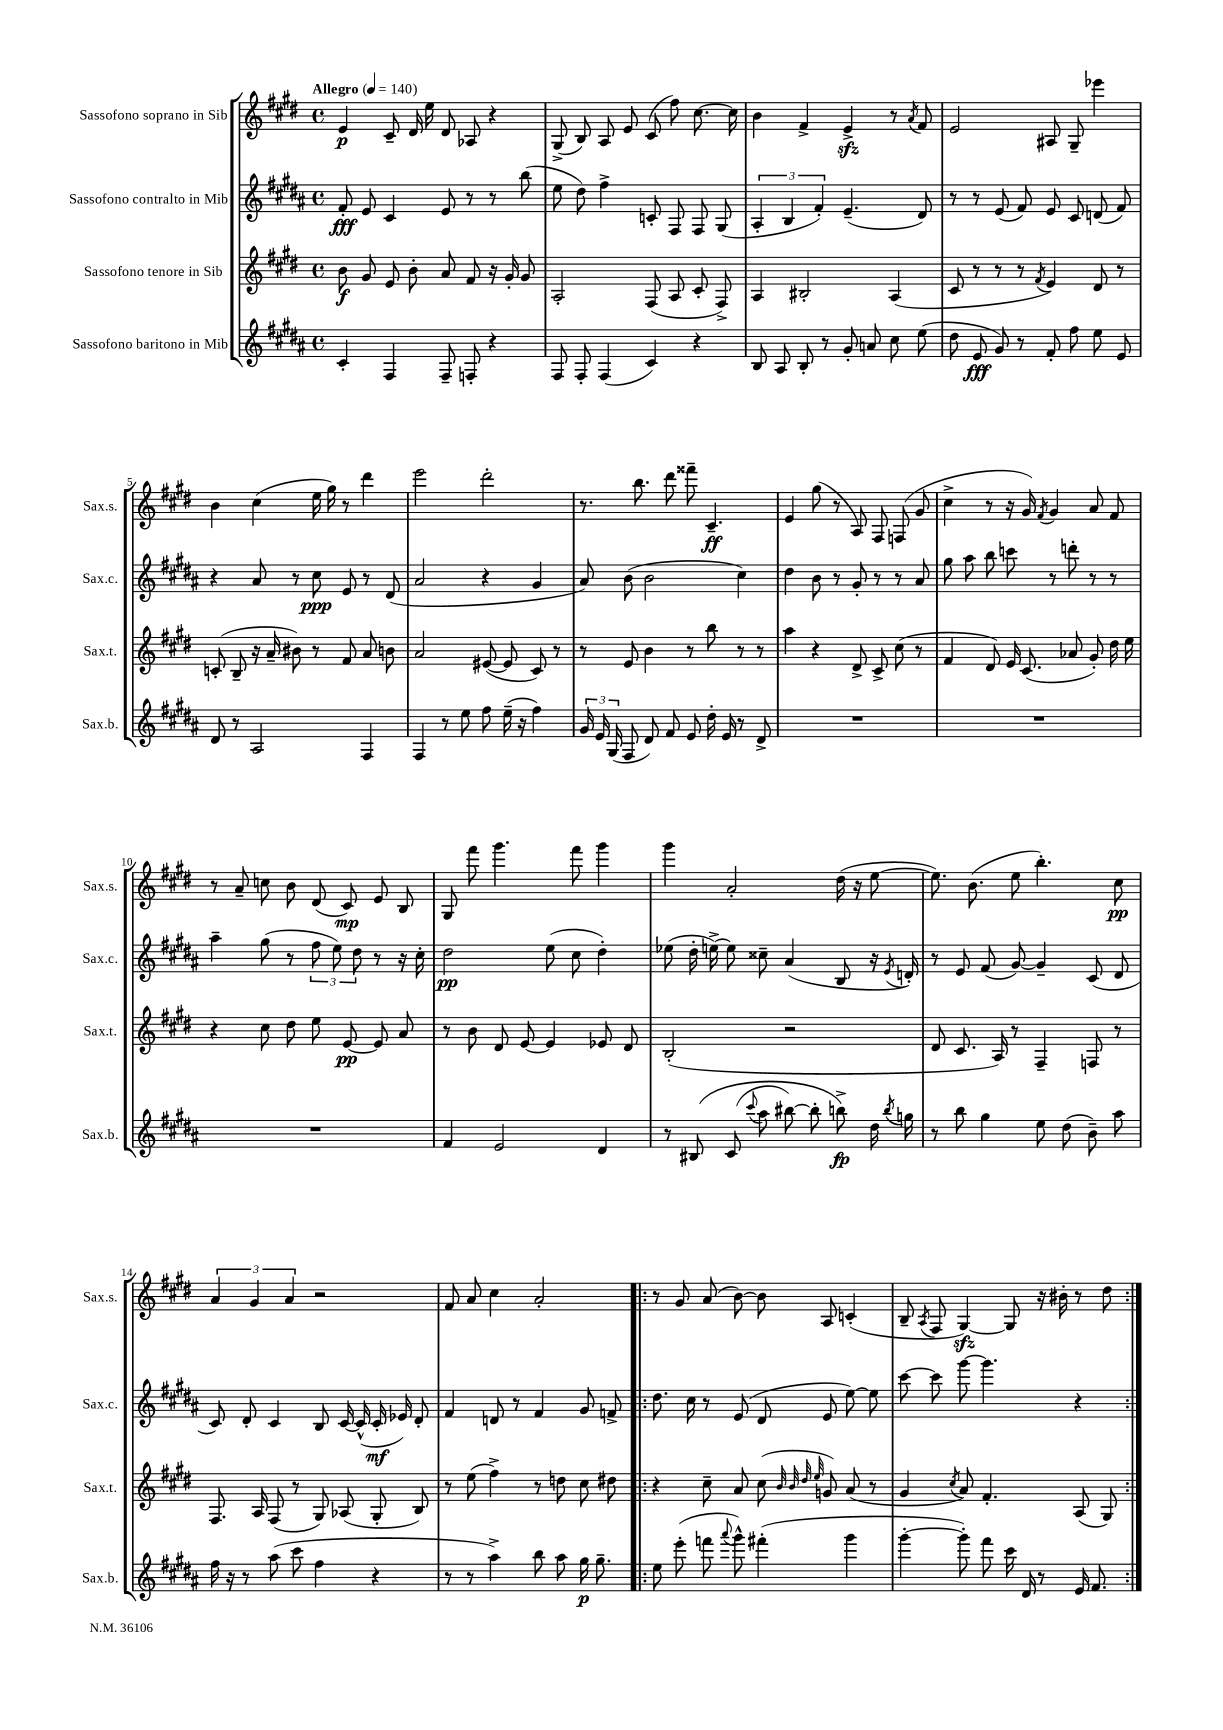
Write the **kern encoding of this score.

**kern	**dynam	**kern	**dynam	**kern	**dynam	**kern	**dynam
*part4	*part4	*part3	*part3	*part2	*part2	*part1	*part1
*staff4	*staff4	*staff3	*staff3	*staff2	*staff2	*staff1	*staff1
*I"Sassofono baritono in Mib	*	*I"Sassofono tenore in Sib	*	*I"Sassofono contralto in Mib	*	*I"Sassofono soprano in Sib	*
*I'Sax.b.	*	*I'Sax.t.	*	*I'Sax.c.	*	*I'Sax.s.	*
*clefG2	*	*clefG2	*	*clefG2	*	*clefG2	*
*k[f#c#g#d#a#]	*	*k[f#c#g#d#]	*	*k[f#c#g#d#a#]	*	*k[f#c#g#d#]	*
*M4/4	*	*M4/4	*	*M4/4	*	*M4/4	*
*met(c)	*	*met(c)	*	*met(c)	*	*met(c)	*
*MM140	*	*MM140	*	*MM140	*	*MM140	*
=1	=1	=1	=1	=1	=1	=1	=1
!	!	!	!	!	!	!LO:TX:a:B:t=Allegro	!
4c#'/	.	8b\	f	8f#'/	fff	4e/	p
.	.	8g#/	.	8e/	.	.	.
4F#/	.	8e/	.	4c#/	.	8c#~/	.
.	.	8b'\	.	.	.	16d#/	.
.	.	.	.	.	.	16ee\	.
8F#~/	.	8a/	.	8e/	.	8d#/	.
8Fn'/	.	8f#/	.	8r	.	8A-X/	.
4r	.	16r	.	8r	.	4r	.
.	.	16g#'/	.	.	.	.	.
.	.	8g#/	.	(8bb\	.	.	.
=2	=2	=2	=2	=2	=2	=2	=2
8F#/	.	2A'/	.	8ee\	.	(8G#^/	.
8F#'/	.	.	.	8dd#\)	.	8B/)	.
(4F#/	.	.	.	4ff#^\	.	8A/	.
.	.	.	.	.	.	8e/	.
4c#/)	.	(8F#/	.	8cn'/	.	(8c#/	.
.	.	8A/	.	8F#/	.	8ff#\)	.
4r	.	8c#'/	.	8F#/	.	[8.cc#\	.
.	.	8F#^/)	.	(8G#/	.	.	.
.	.	.	.	.	.	16cc#\]	.
=3	=3	=3	=3	=3	=3	=3	=3
8B/	.	4A/	.	6A#'/	.	4b\	.
8A#/	.	.	.	.	.	.	.
.	.	.	.	6B/	.	.	.
8B'/	.	2B#X'/	.	.	.	4f#^/	.
.	.	.	.	6f#'/)	.	.	.
8r	.	.	.	.	.	.	.
8g#'/	.	.	.	(4.e~/	.	4ezz^/	.
8an/	.	.	.	.	.	.	.
8cc#\	.	(4A/	.	.	.	8r	.
.	.	.	.	.	.	8qa/	.
(8ee\	.	.	.	8d#/)	.	8f#/	.
=4	=4	=4	=4	=4	=4	=4	=4
8dd#\	.	8c#/	.	8r	.	2e/	.
8e/	fff	8r	.	8r	.	.	.
8g#/)	.	8r	.	(8e/	.	.	.
8r	.	8r	.	8f#/)	.	.	.
.	.	8qf#/	.	.	.	.	.
8f#'/	.	4e/)	.	8e/	.	8A#X/	.
8ff#\	.	.	.	8c#/	.	8G#~/	.
8ee\	.	8d#/	.	(8dn/	.	4eee-X\	.
8e/	.	8r	.	8f#/)	.	.	.
!!LO:LB:g=z
=5	=5	=5	=5	=5	=5	=5	=5
8d#/	.	(8cn'/	.	4r	.	4b\	.
8r	.	8B~/	.	.	.	.	.
2A#/	.	16r	.	8a#/	.	(4cc#\	.
.	.	16a~/	.	.	.	.	.
.	.	8b#X\)	.	8r	.	.	.
.	.	8r	.	8cc#\	ppp	16ee\	.
.	.	.	.	.	.	16gg#\)	.
.	.	8f#/	.	8e/	.	8r	.
4F#/	.	8a/	.	8r	.	4ddd#\	.
.	.	8bn\	.	(8d#/	.	.	.
=6	=6	=6	=6	=6	=6	=6	=6
4F#/	.	2a/	.	2a#/	.	2eee\	.
8r	.	.	.	.	.	.	.
8ee\	.	.	.	.	.	.	.
8ff#\	.	([8e#X/	.	4r	.	2ddd#'\	.
(16ee~\	.	8e#/]	.	.	.	.	.
16r	.	.	.	.	.	.	.
4ff#\)	.	8c#/)	.	4g#/	.	.	.
.	.	8r	.	.	.	.	.
=7	=7	=7	=7	=7	=7	=7	=7
24g#/	.	8r	.	8a#/)	.	8.r	.
24e/	.	.	.	.	.	.	.
(24G#/	.	.	.	.	.	.	.
8F#/	.	8e/	.	(8b\	.	.	.
.	.	.	.	.	.	8.bb\	.
8d#/)	.	4b\	.	2b\	.	.	.
8f#/	.	.	.	.	.	8ddd#\	.
8e/	.	8r	.	.	.	8fff##X~\	.
16dd#'\	.	8bb\	.	.	.	4.c#~/	ff
16e/	.	.	.	.	.	.	.
8r	.	8r	.	4cc#\)	.	.	.
8d#^/	.	8r	.	.	.	.	.
=8	=8	=8	=8	=8	=8	=8	=8
1r	.	4aa\	.	4dd#\	.	4e/	.
.	.	4r	.	8b\	.	(8gg#\	.
.	.	.	.	8r	.	8r	.
.	.	8d#^/	.	8g#'/	.	8A/)	.
.	.	8c#^/	.	8r	.	8F#/	.
.	.	(8cc#\	.	8r	.	(8Fn/	.
.	.	8r	.	8a#/	.	8g#/	.
=9	=9	=9	=9	=9	=9	=9	=9
1r	.	4f#/	.	8gg#\	.	4cc#^\	.
.	.	.	.	8aa#\	.	.	.
.	.	8d#/)	.	8bb\	.	8r	.
.	.	16e/	.	8cccn\	.	16r	.
.	.	(8.c#/	.	.	.	16g#/)	.
.	.	.	.	.	.	8qf#/	.
.	.	.	.	8r	.	4g#/	.
.	.	8a-X/	.	8dddn'\	.	.	.
.	.	8g#'/)	.	8r	.	8a/	.
.	.	16dd#\	.	8r	.	8f#/	.
.	.	16ee\	.	.	.	.	.
!!LO:LB:g=z
=10	=10	=10	=10	=10	=10	=10	=10
1r	.	4r	.	4aa#~\	.	8r	.
.	.	.	.	.	.	8a~/	.
.	.	8cc#\	.	(8gg#\	.	8ccn\	.
.	.	8dd#\	.	8r	.	8b\	.
.	.	8ee\	.	12ff#\	.	(8d#/	.
.	.	.	.	12ee\)	.	.	.
.	.	[8e/	pp	.	.	8c#/)	mp
.	.	.	.	12dd#\	.	.	.
.	.	8e/]	.	8r	.	8e/	.
.	.	8a/	.	16r	.	8B/	.
.	.	.	.	16cc#'\	.	.	.
=11	=11	=11	=11	=11	=11	=11	=11
4f#/	.	8r	.	2dd#\	pp	8G#/	.
.	.	8b\	.	.	.	8fff#\	.
2e/	.	8d#/	.	.	.	4.ggg#\	.
.	.	[8e/	.	.	.	.	.
.	.	4e/]	.	(8ee\	.	.	.
.	.	.	.	8cc#\	.	8fff#\	.
4d#/	.	8e-X/	.	4dd#'\)	.	4ggg#\	.
.	.	8d#/	.	.	.	.	.
=12	=12	=12	=12	=12	=12	=12	=12
8r	.	(2B'/	.	(8ee-X\	.	4ggg#\	.
(8B#X/	.	.	.	16dd#'\	.	.	.
.	.	.	.	[16een^\)	.	.	.
(8c#/	.	.	.	8ee\]	.	2a'/	.
8qqccc#/	.	.	.	.	.	.	.
8aa#\	.	.	.	8cc##X~\	.	.	.
[8bb#X\)	.	2r	.	(4a#/	.	.	.
8bb#'\]	.	.	.	.	.	.	.
8bbn^\)	fp	.	.	8B/	.	(16dd#\	.
.	.	.	.	.	.	16r	.
16dd#\	.	.	.	16r	.	[8ee\	.
8qbb/	.	.	.	8qe/	.	.	.
16ggn\	.	.	.	16dn'/)	.	.	.
=13	=13	=13	=13	=13	=13	=13	=13
8r	.	8d#/	.	8r	.	8.ee\])	.
8bb\	.	8.c#/	.	8e/	.	.	.
.	.	.	.	.	.	(8.b\	.
4gg#\	.	.	.	(8f#/	.	.	.
.	.	16A/)	.	.	.	.	.
.	.	8r	.	[8g#/)	.	8ee\	.
8ee\	.	4F#~/	.	4g#~/]	.	4.bb'\)	.
(8dd#\	.	.	.	.	.	.	.
8b~\)	.	8Fn/	.	(8c#/	.	.	.
8aa#\	.	8r	.	8d#/	.	8cc#\	pp
!!LO:LB:g=z
=14	=14	=14	=14	=14	=14	=14	=14
16ff#\	.	8.F#/	.	8c#/)	.	6a/	.
16r	.	.	.	.	.	.	.
8r	.	.	.	8d#'/	.	.	.
.	.	.	.	.	.	6g#/	.
.	.	16A/	.	.	.	.	.
(8aa#\	.	(8F#/	.	4c#/	.	.	.
.	.	.	.	.	.	6a/	.
8ccc#\	.	8r	.	.	.	.	.
4ff#\	.	8G#/)	.	8B/	.	2r	.
.	.	(8A-X/	.	[16c#/	.	.	.
.	.	.	.	(16c#^^/]	.	.	.
4r	.	8G#'/	.	16c#'/	mf	.	.
.	.	.	.	16e-X/)	.	.	.
.	.	8B/)	.	8d#'/	.	.	.
=15	=15	=15	=15	=15	=15	=15	=15
8r	.	8r	.	4f#/	.	8f#/	.
8r	.	(8ee\	.	.	.	8a/	.
4aa#^\)	.	4ff#^\)	.	8dn/	.	4cc#\	.
.	.	.	.	8r	.	.	.
8bb\	.	8r	.	4f#/	.	2a'/	.
8aa#\	.	8ddn\	.	.	.	.	.
16gg#\	p	8cc#\	.	8g#/	.	.	.
8.gg#~\	.	.	.	.	.	.	.
.	.	8dd#X\	.	8fn^/	.	.	.
=16!|:	=16!|:	=16!|:	=16!|:	=16!|:	=16!|:	=16!|:	=16!|:
8ee\	.	4r	.	8.dd#\	.	8r	.
(8eee'\	.	.	.	.	.	8g#/	.
.	.	.	.	16cc#\	.	.	.
8fffn\	.	8cc#~\	.	8r	.	(8a/	.
8qqaaa#/	.	.	.	.	.	.	.
8ggg#^^\)	.	8a/	.	(8e/	.	[8b\)	.
(4fff#X'\	.	(8cc#\	.	8d#/	.	8b\]	.
.	.	32qqb/	.	.	.	.	.
.	.	32qqb/	.	.	.	.	.
.	.	32qqdd#/	.	.	.	.	.
.	.	32qqee/	.	.	.	.	.
.	.	8gn/)	.	8e/	.	8A/	.
4ggg#\	.	(8a/	.	[8ee\)	.	(4cn'/	.
.	.	8r	.	8ee\]	.	.	.
=17	=17	=17	=17	=17	=17	=17	=17
[4ggg#'\	.	4g#/	.	[8ccc#\	.	8B~/	.
.	.	.	.	.	.	8qA/	.
.	.	.	.	8ccc#\]	.	8F#/	.
.	.	8qcc#/	.	.	.	.	.
8ggg#'\])	.	8a/)	.	[8ggg#\	.	[4G#zz/)	.
8fff#\	.	4.f#'/	.	4.ggg#\]	.	.	.
16ccc#\	.	.	.	.	.	8G#/]	.
16d#/	.	.	.	.	.	.	.
8r	.	.	.	.	.	16r	.
.	.	.	.	.	.	16b#X'\	.
16e/	.	(8A/	.	4r	.	8r	.
8.f#/	.	.	.	.	.	.	.
.	.	8G#/)	.	.	.	8dd#\	.
=:|!	=:|!	=:|!	=:|!	=:|!	=:|!	=:|!	=:|!
*-	*-	*-	*-	*-	*-	*-	*-
